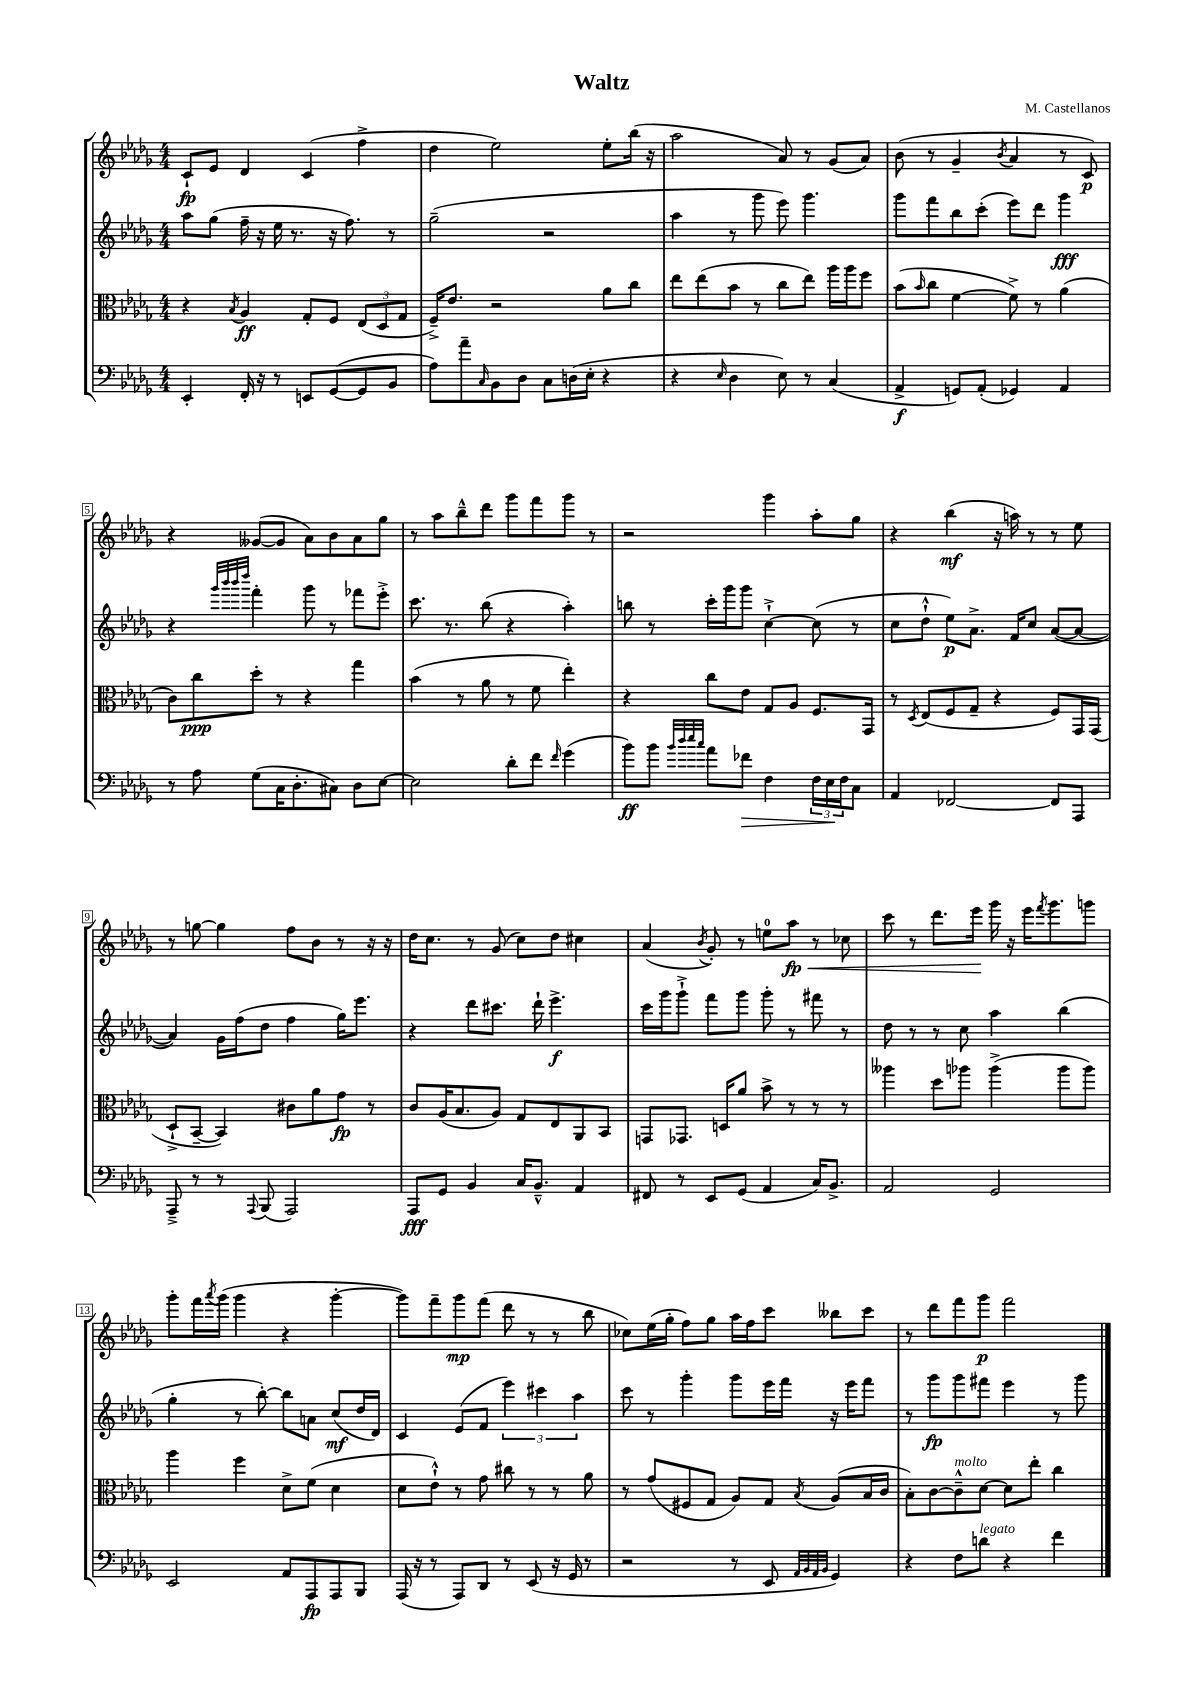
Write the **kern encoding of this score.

**kern	**kern	**kern	**kern
*staff4	*staff3	*staff2	*staff1
*clefF4	*clefC3	*clefG2	*clefG2
*k[b-e-a-d-g-]	*k[b-e-a-d-g-]	*k[b-e-a-d-g-]	*k[b-e-a-d-g-]
*M4/4	*M4/4	*M4/4	*M4/4
4EE-'	4r	8aa-	8c`
.	.	(8gg-	8e-
.	8qB-	.	.
16FF'	4A-	16ff~	4d-
16r	.	16r	.
8r	.	16ee-	.
.	.	8.r	.
8EE	8G-'	.	(4c
([8GG-	8F	16r	.
.	.	8.ff)	.
8GG-]	(12E-	.	4ff^
.	12D-	.	.
8BB-	.	8r	.
.	12G-	.	.
=	=	=	=
8A-)	16F~^)	(2gg-~	4dd-
.	8.e-	.	.
8a-~	.	.	.
16qqC	.	.	.
8BB-	2r	.	2ee-)
8D-	.	.	.
8C	.	2r	.
(16D	.	.	.
16E-'	.	.	.
4r	8a-	.	8ee-'
.	8cc	.	(16bb-
.	.	.	16r
=	=	=	=
4r	8ee-	4aa-	2aa-
.	(8ee-	.	.
16qqE-	.	.	.
4D-	8b-	8r	.
.	8r	8ggg-	.
8E-)	8cc	8eee-)	8a-)
8r	8ee-)	4.ggg-	8r
(4C	16aa-	.	(8g-
.	16aa-	.	.
.	8ff	.	8a-)
=	=	=	=
4AA-^	(8b-	8ggg-	(8b-
.	16qqb-	.	.
.	8cc	8fff	8r
8GG)	[4f	8bb-	4g-~
(8AA-'	.	(8ccc'	.
.	.	.	8qb-
4GG-)	8f^])	8eee-)	4a-
.	8r	8ddd-	.
4AA-	(4a-	4ggg-	8r
.	.	.	8c)
=	=	=	=
8r	8c)	4r	4r
8A-	8cc	.	.
.	.	32qqggg-	.
.	.	32qqbbb-	.
.	.	32qqbbb-	.
.	.	32qqdddd-	.
(8G-	8dd-'	4fff'	([8g--
16C	8r	.	8g--]
8.D-'	.	.	.
.	4r	8ggg-	8a-)
8C#)	.	8r	8b-
8D-	4gg-	8fff-	8a-
[8E-	.	8eee-'^	8gg-
=	=	=	=
2E-]	(4b-	8.ccc	8r
.	.	.	8aa-
.	.	8.r	.
.	8r	.	8bb-~^^
.	8a-	(8bb-	8ddd-
8d-'	8r	4r	8ggg-
8f	8f	.	8fff
16qqf	.	.	.
(4g-	4ee-')	4aa-')	8ggg-
.	.	.	8r
=	=	=	=
8b-)	4r	8bb	2r
8b-	.	8r	.
32qqb-	.	.	.
32qqdd-	.	.	.
32qqee-	.	.	.
32qqcc	.	.	.
8a-	8cc	16ccc'	.
.	.	16ggg-	.
8f-	8e-	8ggg-	.
4F	8G-	[4cc`^	4ggg-
.	8A-	.	.
24F	8.F	(8cc]	8aa-'
24E-	.	.	.
24F	.	.	.
8C	.	8r	8gg-
.	16GG-	.	.
=	=	=	=
4AA-	8r	8cc	4r
.	8qD-	.	.
.	(8E-	8dd-`^^	.
[2FF-	8F	8ee-)	(4bb-
.	8G-~	8.a-^	.
.	4r	.	16r
.	.	16f	16aa)
.	.	8cc	8r
8FF-]	8F)	([8a-	8r
8AAA-	16GG-	8a-_	8ee-
.	(16GG-	.	.
=	=	=	=
8AAA-~^	8D-`^	4a-])	8r
8r	[8BB-~	.	[8gg
8r	4BB-])	16g-	4gg]
.	.	(16ff	.
8qqAAA-	.	.	.
(8BBB-	.	8dd-	.
2AAA-)	8c#	4ff	8ff
.	8a-	.	8b-
.	8g-	16gg-)	8r
.	.	8.eee-	.
.	8r	.	16r
.	.	.	16r
=	=	=	=
8AAA-	8c	4r	16dd-
.	.	.	8.cc
8GG-	(16A-	.	.
.	8.B-	.	.
4BB-	.	8ddd-	8r
.	8A-)	8.ccc#	(8g-
16C	8G-	.	8cc)
8.BB-~^^	.	16ddd-`	.
.	8E-	4.eee-^	8dd-
4AA-	8AA-	.	4cc#
.	8BB-	.	.
=	=	=	=
8FF#	8GG	16ccc	(4a-
.	.	16ggg-	.
8r	8.GG-	8ggg-`^	.
.	.	.	8qb-
8EE-	.	8fff	8g-')
.	16D	.	.
(8GG-	8a-	8ggg-	8r
4AA-	8b-^	8ggg-'	8ee
.	8r	8r	8aa-
16C)	8r	8fff#	8r
8.BB-^	.	.	.
.	8r	8r	8cc-
=	=	=	=
2AA-	4aa--	8dd-	8ccc
.	.	8r	8r
.	8dd-	8r	8.ddd-
.	8aa-	8cc	.
.	.	.	16eee-
2GG-	(4aa-^	4aa-	16ggg-
.	.	.	16r
.	.	.	16eee-
.	.	.	8qfff
.	.	.	8.ggg-
.	8aa-	(4bb-	.
.	8aa-)	.	8ggg
=	=	=	=
2EE-	4aa-	4gg-'	8ggg-'
.	.	.	16fff
.	.	.	8qaaa-
.	.	.	(16ggg-
.	4ff	8r	4ggg-
.	.	[8bb-')	.
8AA-	8d-^	8bb-]	4r
8AAA-	(8f	8a	.
8AAA-	4d-	(8cc	[4ggg-'
8BBB-	.	16dd-	.
.	.	16d-)	.
=	=	=	=
(16AAA-	8d-	4c	8ggg-])
16r	.	.	.
8r	8e-`^^)	.	8fff~
8AAA-)	8r	(8e-	8ggg-
8DD-	8g-	8f	(8fff
8r	8cc#	6eee-)	8ddd-
(8EE-	8r	.	8r
.	.	6ccc#	.
16r	8r	.	8r
16GG-	.	.	.
.	.	6aa-	.
8r	8a-	.	8bb-
=	=	=	=
2r	8r	8ccc	8cc-)
.	(8g-	8r	(16ee-
.	.	.	16gg-'
.	8F#	4ggg-'	8ff)
.	8G-	.	8gg-
8r	8A-)	8ggg-	16aa-
.	.	.	16ff
8EE-	8G-	16eee-	8ccc
.	.	16fff	.
32qqAA-	.	.	.
32qqBB-	.	.	.
32qqAA-	.	.	.
32qqBB-	8qB-	.	.
4GG-)	(8A-	16r	8bb--
.	.	16eee-	.
.	16B-	8fff	8ccc
.	16c	.	.
=	=	=	=
4r	8B-')	8r	8r
.	[8c	8ggg-	8ddd-
8F	8c~^^]	8ggg-	8fff
8d	[8d-	8fff#	8ggg-
4r	8d-]	4eee-	2fff
.	8ee-'	.	.
4f	4cc	8r	.
.	.	8ggg-	.
==	==	==	==
*-	*-	*-	*-
